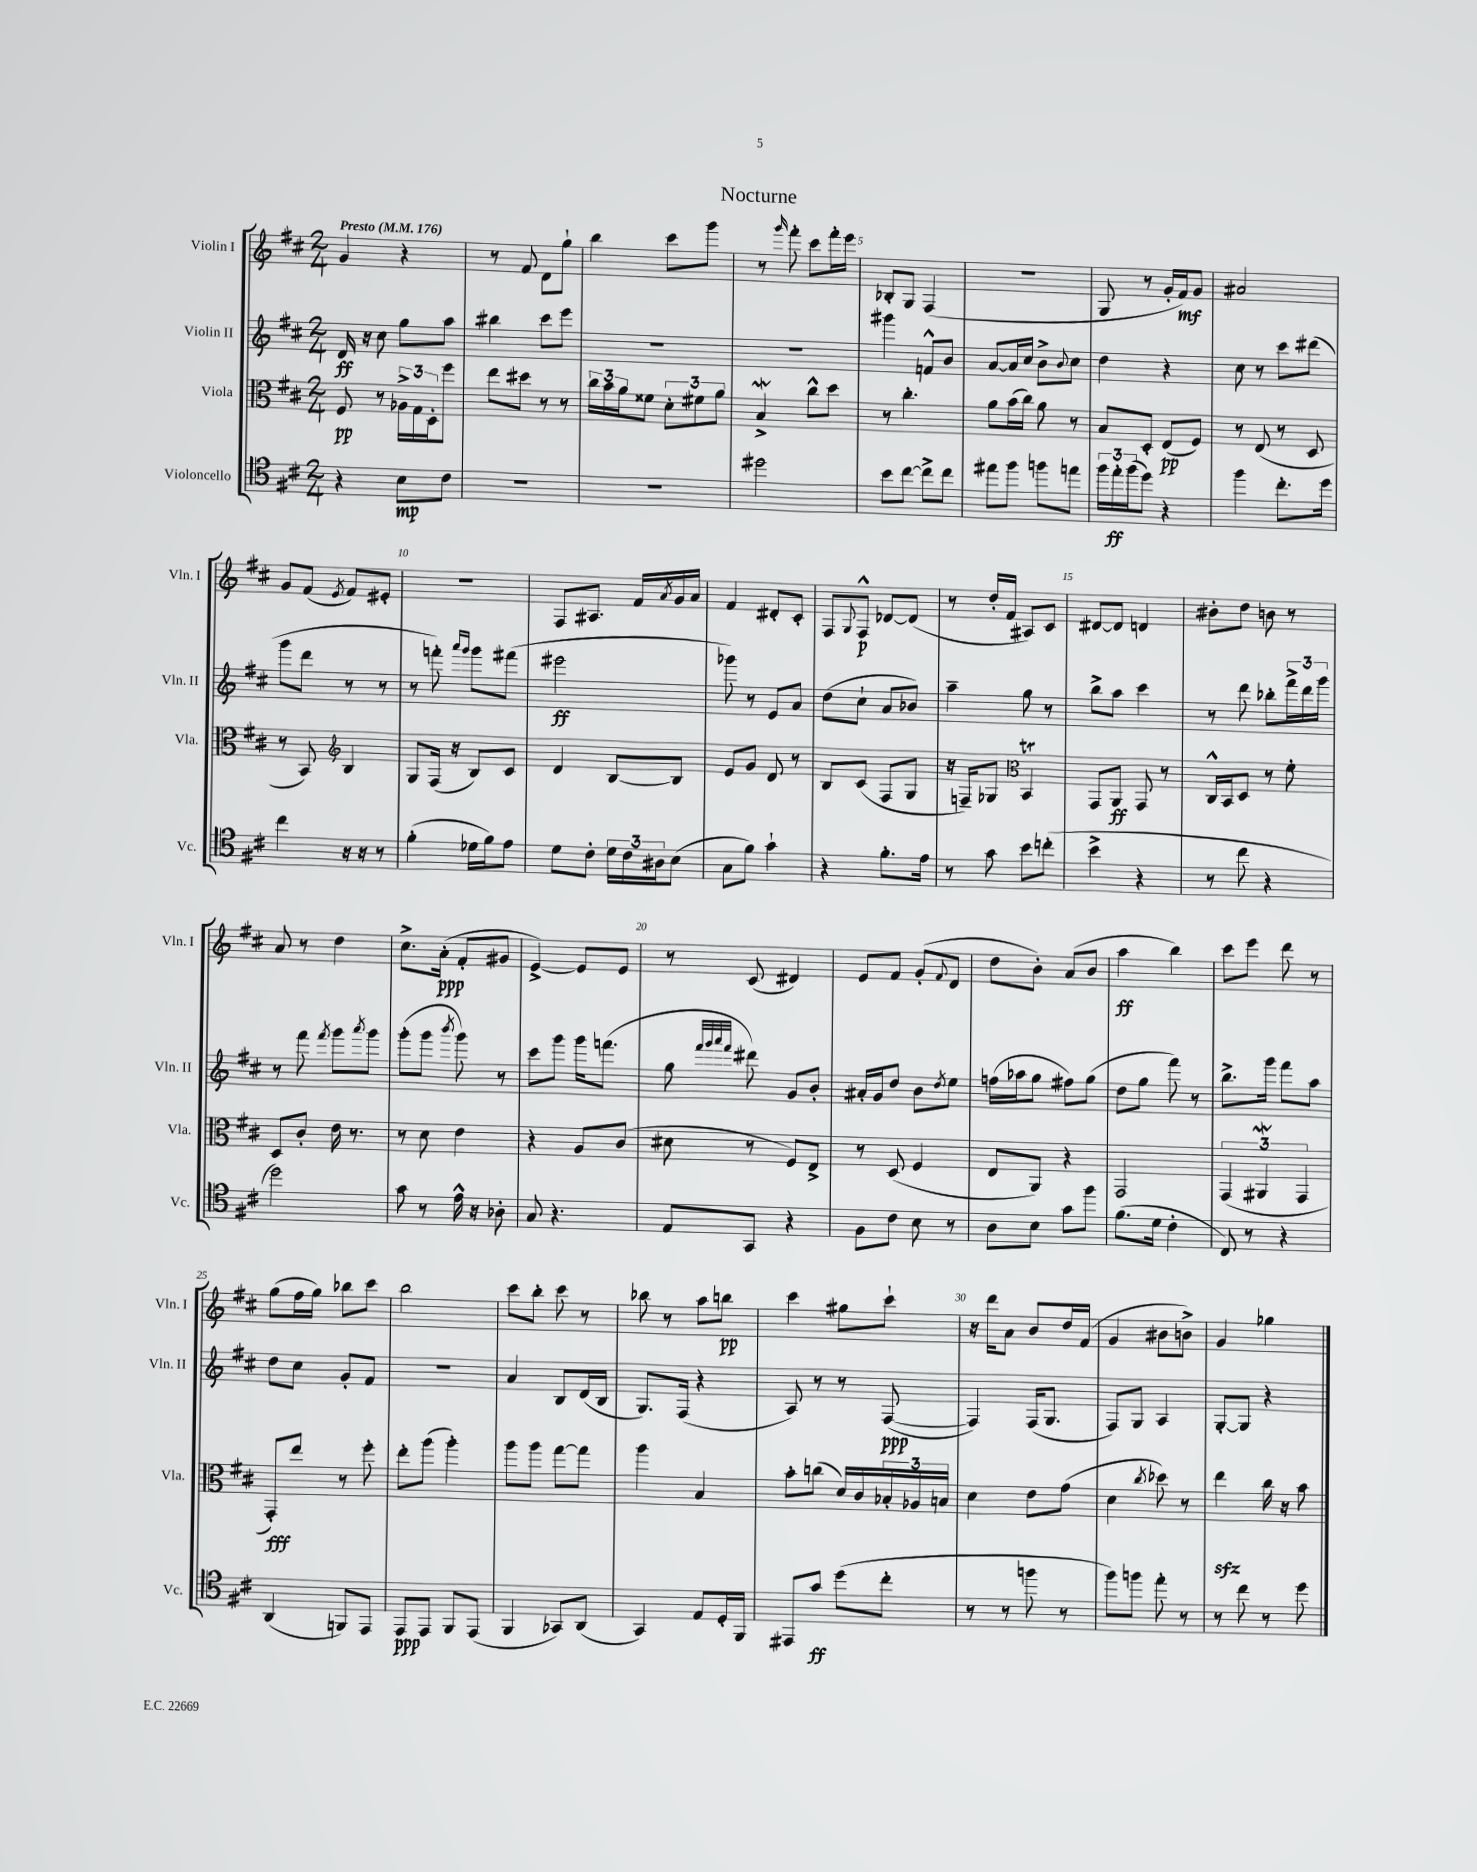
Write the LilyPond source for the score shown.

\header { title = "Nocturne" }
<<
\new StaffGroup <<
\new Staff = "s0" \with { instrumentName = "Violin I" shortInstrumentName = "Vln. I" } {
    \clef treble \key d \major \numericTimeSignature \time 2/4 \tempo "Presto" 4 = 176
    g'4 r4 |
    r8 fis'8 d'8 g''8-! |
    b''4 cis'''8 g'''8 |
    r8 \grace { g'''16 } fis'''8-. cis'''8 fis'''16-. e'''16 |
    bes8-. g8 fis4( |
    R2 |
    g8 r8 g'16-. fis'16\mf) g'8 |
    ais'2 |
    g'8 fis'8( \acciaccatura { e'8 } fis'8) eis'8-. |
    R2 |
    fis8 ais8. fis'16 \acciaccatura { a'8 } g'16 a'16 |
    fis'4 dis'8-. cis'8-. |
    fis8 \appoggiatura { g8 } fis8-^\p des'8~ des'8( |
    r8 d''16-. fis'16 ais8) cis'8 |
    dis'8~ dis'8 d'4 |
    bis'8-. d''8 b'8 r8 |
    a'8 r8 d''4 |
    cis''8.-> a'16-.\ppp( fis'8-. gis'8 |
    e'4~->) e'8 e'8 |
    r8 cis'8( dis'4) |
    e'8 fis'8 g'8-.( \appoggiatura { fis'8 } d'8 |
    d''8 b'8-.) a'8( b'8 |
    a''4\ff b''4) |
    cis'''8 e'''8 d'''8 r8 |
    g''8( fis''16 g''16) bes''8 cis'''8 |
    b''2 |
    cis'''8 b''8-. cis'''8 r8 |
    bes''8 r8 a''8 b''8\pp |
    cis'''4 gis''8 cis'''8-! |
    r16 d'''16 a'8 b'8 d''16 fis'16( |
    g'4 bis'8 b'8->) |
    g'4 ges''4 \bar "|." |
}
\new Staff = "s1" \with { instrumentName = "Violin II" shortInstrumentName = "Vln. II" } {
    \clef treble \key d \major \numericTimeSignature \time 2/4
    d'16\ff r16 cis''8 g''8 a''8 |
    bis''4 cis'''8 e'''8 |
    R2 |
    R2 |
    gis'''4 f'8-^ b'8 |
    a'8~ a'16 cis''16 b'8-> \appoggiatura { b'8 } cis''8 |
    d''4 r4 |
    cis''8 r8 cis'''8 dis'''8( |
    g'''8 d'''8 r8 r8 |
    r8 f'''8-.) \grace { a'''16 g'''16 } g'''8 fis'''8( |
    eis'''2\ff |
    ges'''8) r8 e'8 a'8 |
    d''8( cis''8-! a'8 bes'8) |
    a''4-- g''8 r8 |
    b''8-> a''8 cis'''4 |
    r8 d'''8 bes''8-. \tuplet 3/2 { fis'''16-> d'''16 g'''16 } |
    r8 fis'''8 \acciaccatura { fis'''8 } g'''8 \acciaccatura { a'''8 } g'''8 |
    g'''8-.( g'''8 \acciaccatura { b'''8 } g'''8) r8 |
    cis'''8 g'''8 g'''16 f'''8.( |
    g''8 \grace { fis'''32 g'''32 a'''32 fis'''32 } dis'''8) g'8 b'8-. |
    ais'16-. g'16 d''8 b'8 \acciaccatura { d''8 } e''8 |
    f''16( aes''16 g''8 fis''8) g''8( |
    d''8 g''8 fis'''8) r8 |
    b''8.-> g'''16 fis'''8 a''8 |
    d''8 cis''8 g'8-. fis'8 |
    R2 |
    a'4 b8 d'16( b16 |
    g8.) fis16( r4 |
    a8) r8 r8 fis8~\ppp( |
    fis4) fis16( g8. |
    fis8) g8 a4 |
    g8~-. g8 r4 \bar "|." |
}
\new Staff = "s2" \with { instrumentName = "Viola" shortInstrumentName = "Vla." } {
    \clef alto \key d \major \numericTimeSignature \time 2/4
    fis8\pp r8 \tuplet 3/2 { aes16-> g16 d16-. } fis''8 |
    e''8 dis''8 r8 r8 |
    \tuplet 3/2 { cis''16 b'16 a'16 } fisis'8 \tuplet 3/2 { d'8-. fis'8 a'8 } |
    b4->\mordent cis''8-^ d''8 |
    r8 cis''4.-. |
    a'8 b'16( cis''16) a'8 r8 |
    b8 d8-. e8\pp( fis8) |
    r8 e8( r8 d8 |
    r8 b,8) \clef treble b4 |
    g8 fis16( r16 b8) cis'8 |
    d'4 b8~ b8 |
    e'8 g'8 d'8 r8 |
    b8 cis'8( fis8 g8 |
    r16 f16--) ges8 \clef alto b,4\trill |
    g,8 a,8\ff g,8 r8 |
    cis16-^ b,16 d8 r8 fis'8-. |
    d8 cis'8-. e'16 r8. |
    r8 d'8 e'4 |
    r4 a8 cis'8( |
    dis'8 r8 fis8) e8-> |
    r8 d8( fis4 |
    e8 a,8) r4 |
    g,2 |
    \tuplet 3/2 { g,4( ais,4\mordent g,4 } |
    g,8-.\fff) e''8 r8 fis''8-. |
    e''8-. a''8( a''4-.) |
    a''8 a''8 g''8~ g''8 |
    a''4 b4 |
    b'8-. c''8( d'16) cis'16 \tuplet 3/2 { bes16-. aes16 b16 } |
    d'4 e'8 g'8( |
    d'4 \acciaccatura { cis''8 } des''8) r8 |
    e''4\sfz cis''16 r16 b'8 \bar "|." |
}
\new Staff = "s3" \with { instrumentName = "Violoncello" shortInstrumentName = "Vc." } {
    \clef tenor \key d \major \numericTimeSignature \time 2/4
    r4 b8\mp cis'8 |
    R2 |
    R2 |
    dis''2 |
    b'8 cis''8~ cis''8-> cis''8 |
    eis''8 fis''8 f''8 e''8 |
    \tuplet 3/2 { fis''16 e''16-.\ff fis''16( } d''8) r4 |
    fis''4 cis''8.-. d''16 |
    cis''4 r16 r16 r8 |
    fis'4-.( des'16 fis'16) e'8 |
    d'8 cis'8-. \tuplet 3/2 { d'16 cis'16 ais16 } b8( |
    g8 fis'8) g'4-! |
    r4 fis'8.-. e'16 |
    r8 g'8 b'8 c''8-.( |
    b'4-> r4 |
    r8 cis''8 r4 |
    d''2) |
    g'8 r8 e'16-^ r16 aes8-. |
    g8 r4. |
    e8 g,8 r4 |
    fis8 cis'8 b8 r8 |
    a8 b8 g'8 fis''8 |
    fis'8.( d'16 cis'4-. |
    cis8) r8 r4 |
    a,4( f,8) e,8 |
    e,8\ppp e,8 fis,8 e,8( |
    fis,4 ges,8) a,8( |
    g,4) e8 d16-. fis,16 |
    eis,8 g'8\ff d''8( cis''8-. |
    r8 r8 f''8 r8 |
    fis''8) f''8 e''8-. r8 |
    r8 cis''8 r8 d''8 \bar "|." |
}
>>
>>
\layout { \context { \Score \override BarNumber.break-visibility = ##(#f #t #t) barNumberVisibility = #(every-nth-bar-number-visible 5) } }
